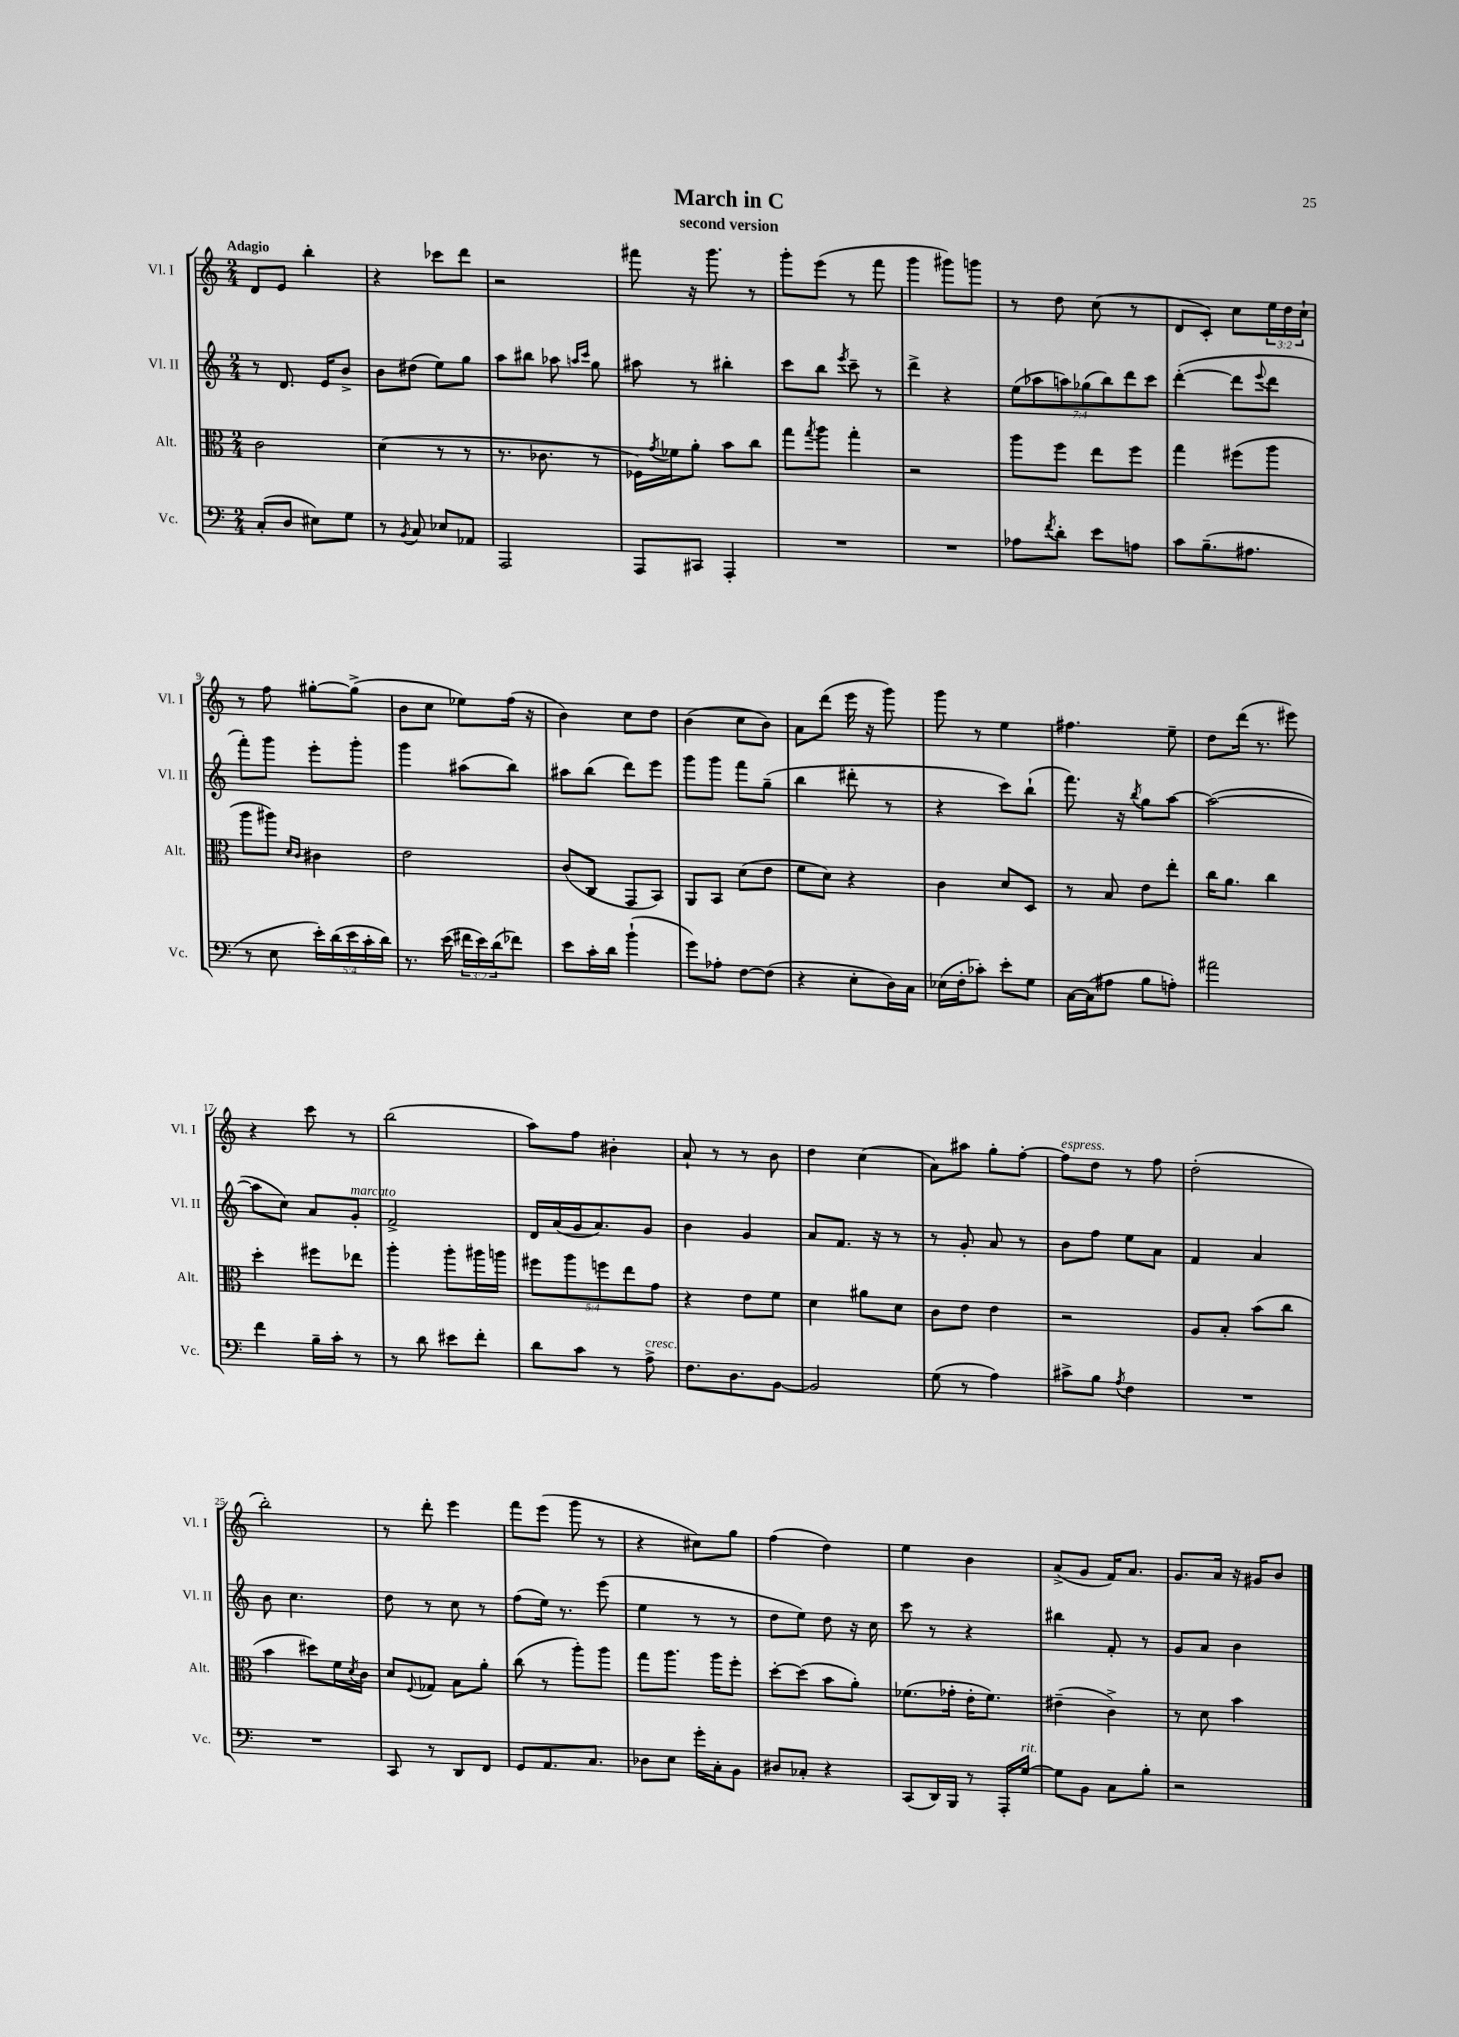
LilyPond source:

\header { title = "March in C" subtitle = "second version" }
<<
\new StaffGroup <<
\new Staff = "s0" \with { instrumentName = "Vl. I" shortInstrumentName = "Vl. I" } {
    \clef treble \key c \major \numericTimeSignature \time 2/4 \override Staff.TupletNumber.text = #tuplet-number::calc-fraction-text \tempo "Adagio"
    d'8 e'8 b''4-. |
    r4 ces'''8 d'''8 |
    r2 |
    fis'''8 r16 g'''8. r8 |
    g'''8-. e'''8( r8 f'''8 |
    g'''4 gis'''8) g'''8 |
    r8 d''8 c''8( r8 |
    d'8 c'8-.) c''8 \tuplet 3/2 { e''16 d''16 c''16-! } |
    r8 f''8 gis''8~-. gis''8->( |
    b'8 c''8 ees''8) f''16( r16 |
    b'4) c''8 d''8 |
    b'4( c''8 b'8) |
    a'8 d'''8( e'''16 r16 g'''8) |
    g'''8 r8 e''4 |
    fis''4. e''8-- |
    d''8 d'''16( r8. eis'''8) |
    r4 c'''8 r8 |
    b''2( |
    a''8) f''8 bis'4-. |
    a'8-! r8 r8 b'8 |
    d''4 c''4( |
    a'8) ais''8 g''8-. f''8~-. |
    f''8^\markup { \italic "espress." } d''8 r8 f''8 |
    d''2-.( |
    b''2-.) |
    r8 d'''8-. e'''4 |
    f'''8 e'''8( g'''8 r8 |
    r4 cis''8) g''8 |
    f''4( d''4) |
    e''4 b'4 |
    a'8->( g'8 f'16) a'8. |
    g'8. a'16 r16 gis'16 b'8 \bar "|." |
}
\new Staff = "s1" \with { instrumentName = "Vl. II" shortInstrumentName = "Vl. II" } {
    \clef treble \key c \major \numericTimeSignature \time 2/4 \override Staff.TupletNumber.text = #tuplet-number::calc-fraction-text
    r8 d'8. e'16 b'8-> |
    b'8 dis''8( e''8) g''8 |
    a''8 bis''8 aes''8 \grace { a''16 c'''16 } g''8 |
    ais''8 r8 bis''4-. |
    c'''8 b''8 \acciaccatura { e'''8 } c'''8-- r8 |
    d'''4-> r4 |
    \tuplet 7/4 { e''8( aes''8 a''8) ges''8( b''8) d'''8 c'''8 } |
    d'''4~-.( d'''8 \appoggiatura { e'''8 } d'''8 |
    f'''8-.) g'''8 e'''8-. g'''8-. |
    g'''4 ais''8( b''8) |
    ais''8 b''8( d'''8) e'''8 |
    g'''8 g'''8 f'''8 g''8--( |
    b''4 dis'''8-. r8 |
    r4 c'''8) b''8-!( |
    f'''8.) r16 \acciaccatura { b''8 } g''8 a''8~ |
    a''2~( |
    a''8 c''8) a'8 g'8-.^\markup { \italic "marcato" } |
    f'2-> |
    d'16 a'16( g'16 a'8.) g'8 |
    b'4 g'4 |
    a'8 f'8. r16 r8 |
    r8 g'8-. a'8 r8 |
    b'8 f''8 e''8 a'8 |
    f'4 a'4 |
    b'8 c''4. |
    d''8 r8 c''8 r8 |
    f''8( e''16) r8. e'''8( |
    e''4 r8 r8 |
    d''8 e''8) d''8 r16 c''16 |
    c'''8 r8 r4 |
    bis''4 f'8-. r8 |
    g'8 a'8 b'4 \bar "|." |
}
\new Staff = "s2" \with { instrumentName = "Alt." shortInstrumentName = "Alt." } {
    \clef alto \key c \major \numericTimeSignature \time 2/4 \override Staff.TupletNumber.text = #tuplet-number::calc-fraction-text
    c'2 |
    d'4( r8 r8 |
    r8. ces'8. r8 |
    fes16) \acciaccatura { g'8 } fes'16 a'8-. b'8 c''8 |
    g''8 \acciaccatura { g''8 } a''8 g''4-. |
    r2 |
    a''8 f''8 e''8 f''8 |
    g''4 fis''8( a''8 |
    a''8 ais''8) \grace { d'16 c'16 } cis'4 |
    e'2 |
    c'8( c8 g,8 b,8) |
    a,8 b,8 d'8( e'8 |
    f'8 d'8) r4 |
    c'4 d'8 d8 |
    r8 b8 e'8 e''8-. |
    c''16 a'8. c''4 |
    d''4-. fis''8 ees''8 |
    a''4-. a''8-. ais''16 a''16 |
    \tuplet 5/4 { fis''8 a''8 f''8 e''8 g'8 } |
    r4 e'8 f'8 |
    d'4 ais'8 d'8 |
    c'8 e'8 e'4 |
    r2 |
    a8 b8-. b'8( c''8 |
    b'4 dis''8) f'16 \acciaccatura { d'8 } c'16 |
    d'8 \appoggiatura { f8 } ges8 b8 a'8-. |
    c''8( r8 a''8-.) a''8 |
    g''8 a''8. a''16 f''8-. |
    d''8~-. d''8( b'8 a'8-.) |
    fes'8.( ges'16-. e'16-. fes'8.) |
    eis'4--( c'4->) |
    r8 d'8 b'4 \bar "|." |
}
\new Staff = "s3" \with { instrumentName = "Vc." shortInstrumentName = "Vc." } {
    \clef bass \key c \major \numericTimeSignature \time 2/4 \override Staff.TupletNumber.text = #tuplet-number::calc-fraction-text
    c8-.( d8 eis8) g8 |
    r8 \acciaccatura { b,8 } c8 ees8 aes,8 |
    a,,2 |
    a,,8 cis,8 a,,4-. |
    R2 |
    R2 |
    aes8 \acciaccatura { f'8 } d'8-. e'8 a8 |
    c'8 b8.--( ais8. |
    r8 e8 \tuplet 5/4 { e'16-.) d'16( e'16 c'16-. d'16) } |
    r8. e'16( \tuplet 3/2 { fis'16 e'16) d'16( } fes'8) |
    e'8 c'16-. d'16 b'4-!( |
    g'8) aes8-. f8~ f8( |
    r4 e8-. d16) c16 |
    ees16( f16-. ces'8-.) e'8-. g8 |
    c16~ c16( ais8 b8 a8-.) |
    ais'2 |
    f'4 b16-- c'16-. r8 |
    r8 d'8 eis'8 f'8-. |
    d'8 c'8 r8 a8->^\markup { \italic "cresc." } |
    f8. d8. b,8~ |
    b,2 |
    g8( r8 a4) |
    cis'8-> b8 \acciaccatura { a8 } f4 |
    R2 |
    R2 |
    c,8 r8 d,8 f,8 |
    g,8 a,8. c8. |
    des8 e8 g'16-. c16-. b,8 |
    dis8 ces8-. r4 |
    c,8( d,16) b,,16 r8 a,,16-. g16~^\markup { \italic "rit." } |
    g8 b,8 c8 b8-. |
    r2 \bar "|." |
}
>>
>>
